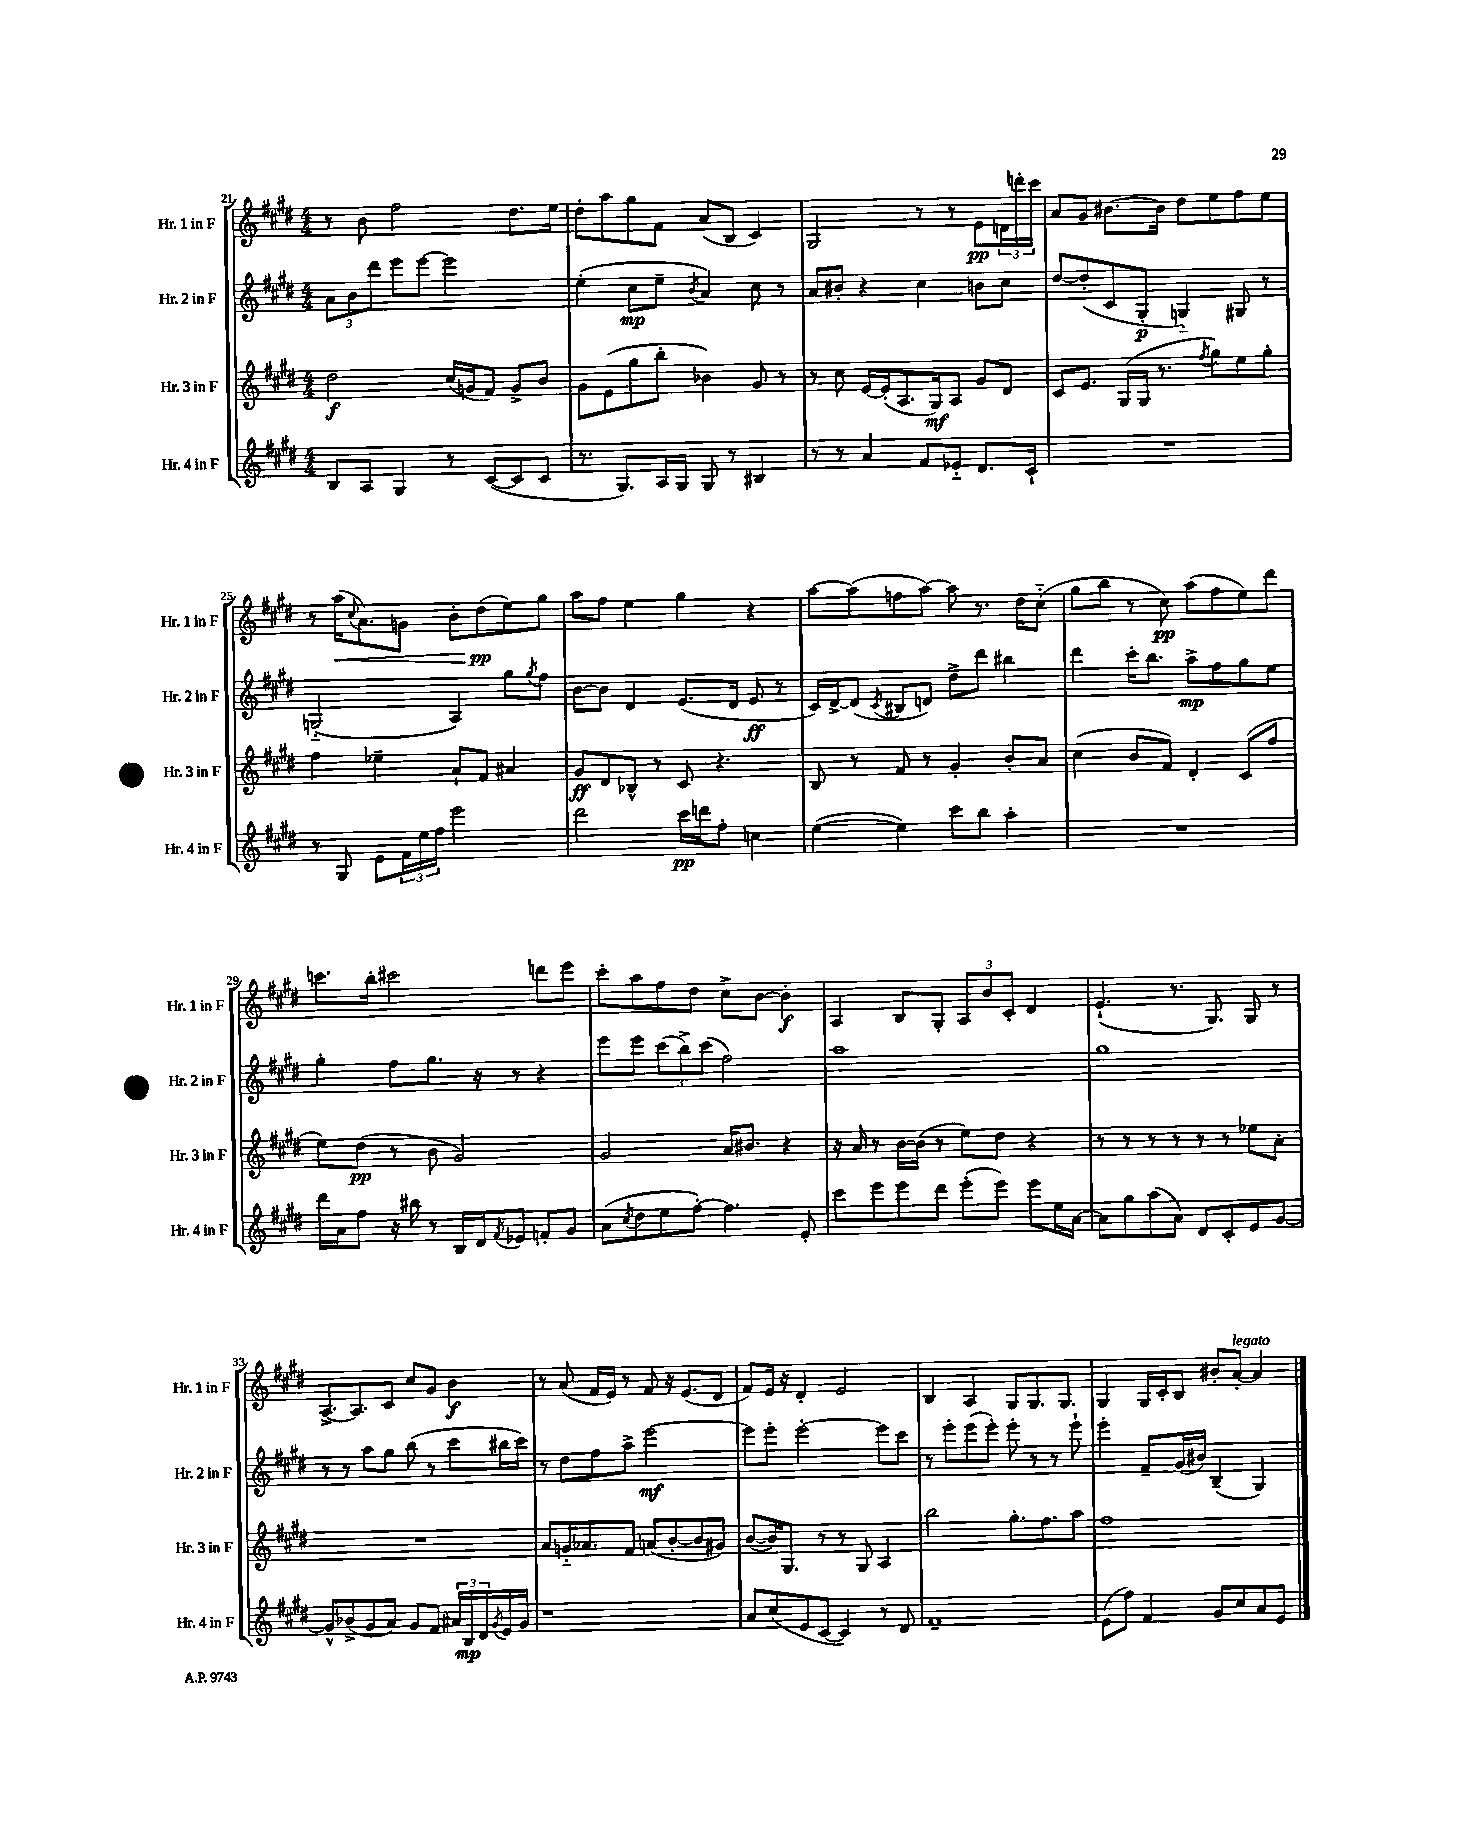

**kern	**dynam	**kern	**dynam	**kern	**dynam	**kern	**dynam
*part4	*part4	*part3	*part3	*part2	*part2	*part1	*part1
*staff4	*staff4	*staff3	*staff3	*staff2	*staff2	*staff1	*staff1
*I"Hr. 4 in F	*	*I"Hr. 3 in F	*	*I"Hr. 2 in F	*	*I"Hr. 1 in F	*
*I'Hr. 4 in F	*	*I'Hr. 3 in F	*	*I'Hr. 2 in F	*	*I'Hr. 1 in F	*
*clefG2	*	*clefG2	*	*clefG2	*	*clefG2	*
*k[f#c#g#d#]	*	*k[f#c#g#d#]	*	*k[f#c#g#d#]	*	*k[f#c#g#d#]	*
*M4/4	*	*M4/4	*	*M4/4	*	*M4/4	*
=21	=21	=21	=21	=21	=21	=21	=21
8B/L	.	2dd#\	f	12a\L	.	8r	.
.	.	.	.	12b\	.	.	.
8A/J	.	.	.	.	.	8b\	.
.	.	.	.	12ddd#\J	.	.	.
4G#/	.	.	.	8eee\L	.	2ff#\	.
.	.	.	.	[8eee\J	.	.	.
8r	.	(16cc#/LL	.	2eee\]	.	.	.
.	.	16gn/J	.	.	.	.	.
([8c#/L	.	8f#/J)	.	.	.	.	.
8c#/]	.	8g^/L	.	.	.	8.dd#\L	.
8c#/J	.	8b/J	.	.	.	.	.
.	.	.	.	.	.	16ee\Jk	.
=22	=22	=22	=22	=22	=22	=22	=22
8.r	.	8g#\L	.	(4ee'\	.	8dd#'\L	.
.	.	(8e\	.	.	.	8aa\	.
8.G#/L)	.	.	.	.	.	.	.
.	.	8gg#\	.	8cc#\L	mp	8gg#\	.
16A/L	.	8bb'\J	.	8ee~\J	.	8f#\J	.
16G#/JJ	.	.	.	.	.	.	.
.	.	.	.	8qb/	.	.	.
8G#/	.	4b-X\)	.	4a/)	.	(8a/L	.
8r	.	.	.	.	.	8B/J	.
4B#X/	.	8g#/	.	8cc#\	.	4c#/)	.
.	.	8r	.	8r	.	.	.
=23	=23	=23	=23	=23	=23	=23	=23
8r	.	8r	.	8a/L	.	2G#/	.
8r	.	8cc#\	.	8b#X'/J	.	.	.
4a/	.	[16e/LL	.	4r	.	.	.
.	.	(16e'/J]	.	.	.	.	.
.	.	8.A/	.	.	.	.	.
8f#/L	.	.	.	4cc#\	.	8r	.
.	.	16G#/k)	mf	.	.	.	.
8e-X/J	.	8A/J	.	.	.	8r	.
8.d#/L	.	8g#/L	.	8bn\L	.	8e\L	pp
.	.	8d#/J	.	8cc#\J	.	24dn\L	.
.	.	.	.	.	.	24dddn'\	.
16c#`/Jk	.	.	.	.	.	.	.
.	.	.	.	.	.	24ccc#\JJ	.
=24	=24	=24	=24	=24	=24	=24	=24
1r	.	8c#/L	.	[8dd#/L	.	8a/L	.
.	.	8.e/J	.	(8dd#'/]	.	8g#/J	.
.	.	.	.	8c#/	.	[8.b#X\L	.
.	.	(16G#/LL	.	.	.	.	.
.	.	16G#/JJ	.	8G#'/J	p	.	.
.	.	8.r	.	.	.	16b#\Jk]	.
.	.	.	.	4Gn/)	.	8dd#\L	.
.	.	8qff#/	.	.	.	.	.
.	.	8gg#\L)	.	.	.	8ee\	.
.	.	8ee\	.	8G#X/	.	8ff#\	.
.	.	8gg#'\J	.	8r	.	8ee\J	.
!!LO:LB:g=z
=25	=25	=25	=25	=25	=25	=25	=25
8r	.	4ff#\	.	(2Gn/	.	8r	.
!	!	!	!	!	!	!	!LO:HP:b
8G#/	.	.	.	.	.	(16aa\KL	<
.	.	.	.	.	.	8qqcc#/	.
.	.	.	.	.	.	8.a\)	.
8e\L	.	4ee-X~\	.	.	.	.	.
24f#\L	.	.	.	.	.	8gn\J	.
24ee\	.	.	.	.	.	.	.
24ff#\JJ	.	.	.	.	.	.	.
2eee\	.	8a`/L	.	4A/)	.	8b'\L	.
.	.	8f#/J	.	.	.	(8dd#\	pp
.	.	4a#X/	.	8gg#\L	.	8ee\)	[
.	.	.	.	8qgg#/	.	.	.
.	.	.	.	8ff#\J	.	8gg#\J	.
=26	=26	=26	=26	=26	=26	=26	=26
2ddd#\	.	8g#/L	ff	[8b\L	.	8aa\L	.
.	.	8d#/	.	8b\J]	.	8ff#\J	.
.	.	8B-X^^/J	.	4d#/	.	4ee\	.
.	.	8r	.	.	.	.	.
16ccc#\LL	pp	8c#/	.	(8.e/L	.	4gg#\	.
16dddn\J	.	.	.	.	.	.	.
8ff#'\J	.	4.r	.	.	.	.	.
.	.	.	.	16d#/Jk	.	.	.
4ccn\	.	.	.	8e/	ff	4r	.
.	.	.	.	8r	.	.	.
=27	=27	=27	=27	=27	=27	=27	=27
([4ee\	.	8B/	.	16c#/LL)	.	[8aa\L	.
.	.	.	.	[16d#^/J	.	.	.
.	.	8r	.	(8d#/J]	.	(8aa\]	.
.	.	.	.	8qc#/	.	.	.
4ee\])	.	8f#/	.	8B#X/L	.	8ffn\	.
.	.	8r	.	8dn/J)	.	[8aa\J)	.
8ccc#\L	.	4g#'/	.	8dd#^\L	.	8aa\]	.
8bb\J	.	.	.	8ddd#\J	.	8.r	.
4aa'\	.	8b'/L	.	4bb#X\	.	.	.
.	.	.	.	.	.	16dd#\KL	.
.	.	8a/J	.	.	.	(8cc#\J	.
=28	=28	=28	=28	=28	=28	=28	=28
1r	.	(4cc#\	.	4ddd#\	.	8gg#\L	.
.	.	.	.	.	.	8bb\J	.
.	.	8b/L	.	16ccc#'\KL	.	8r	.
.	.	.	.	8.bb\J	.	.	.
.	.	8f#/J)	.	.	.	8cc#\)	pp
.	.	4d#'/	.	8aa^\L	mp	(8aa\L	.
.	.	.	.	8ff#\	.	8ff#\	.
.	.	(8c#/L	.	8gg#\	.	8ee\)	.
.	.	8ff#/J	.	8ee\J	.	8ddd#\J	.
!!LO:LB:g=z
=29	=29	=29	=29	=29	=29	=29	=29
16ddd#\LL	.	8ee\L)	.	4gg#'\	.	8.cccn\L	.
16a\J	.	.	.	.	.	.	.
8ff#\J	.	(8dd#\J	pp	.	.	.	.
.	.	.	.	.	.	16bb'\Jk	.
16r	.	8r	.	8ff#\L	.	2ccc#X\	.
16bb#X\	.	.	.	.	.	.	.
8r	.	8b\	.	8.gg#\J	.	.	.
16B/LL	.	2g#/)	.	.	.	.	.
16d#/J	.	.	.	16r	.	.	.
8qf#/	.	.	.	.	.	.	.
8e-X/J	.	.	.	8r	.	.	.
8fn'/L	.	.	.	4r	.	8dddn\L	.
8g#/J	.	.	.	.	.	8eee\J	.
=30	=30	=30	=30	=30	=30	=30	=30
(8a\L	.	2g#/	.	8eee\L	.	8ccc#'\L	.
8qcc#/	.	.	.	.	.	.	.
8dd#\	.	.	.	8eee\J	.	8aa\	.
8ee\	.	.	.	(12ccc#\L	.	8ff#\	.
.	.	.	.	12bb^\)	.	.	.
[8ff#'\J)	.	.	.	.	.	8dd#\J	.
.	.	.	.	(12ccc#\J	.	.	.
4.ff#\]	.	16a/KL	.	2ff#\)	.	8cc#^\L	.
.	.	8.b#X/J	.	.	.	.	.
.	.	.	.	.	.	[8b\J	.
.	.	4r	.	.	.	4b'\]	f
8e'/	.	.	.	.	.	.	.
=31	=31	=31	=31	=31	=31	=31	=31
8ccc#\L	.	16r	.	1aa	.	4A/	.
.	.	16a/	.	.	.	.	.
8eee\	.	8r	.	.	.	.	.
8eee\	.	[16b\LL	.	.	.	8B/L	.
.	.	(16b\JJ]	.	.	.	.	.
8ddd#\J	.	8r	.	.	.	8G#'/J	.
(8eee'\L	.	8ee\L)	.	.	.	12A/L	.
.	.	.	.	.	.	12b/	.
8eee\J)	.	8dd#\J	.	.	.	.	.
.	.	.	.	.	.	12c#'/J	.
8eee\L	.	4r	.	.	.	4d#/	.
16ee\L	.	.	.	.	.	.	.
[16a\JJ	.	.	.	.	.	.	.
=32	=32	=32	=32	=32	=32	=32	=32
8a\L]	.	8r	.	1gg#	.	(4.e`/	.
8gg#\	.	8r	.	.	.	.	.
(8aa\	.	8r	.	.	.	.	.
8a\J)	.	8r	.	.	.	8.r	.
8d#/L	.	8r	.	.	.	.	.
.	.	.	.	.	.	8.G#/)	.
8c#'/	.	8r	.	.	.	.	.
8e/	.	8ee-X\L	.	.	.	8G#/	.
[8g#/J	.	8a'\J	.	.	.	8r	.
!!LO:LB:g=z
=33	=33	=33	=33	=33	=33	=33	=33
8g#^^/L]	.	1r	.	8r	.	[8.A^/L	.
(8b-X^/	.	.	.	8r	.	.	.
.	.	.	.	.	.	8.A/]	.
8g#/	.	.	.	8aa\L	.	.	.
8a/J)	.	.	.	8gg#\J	.	8c#/J	.
8g#/L	.	.	.	(8bb\	.	8cc#/L	.
8f#/J	.	.	.	8r	.	8g#/J	.
24a#X/LL	.	.	.	8ccc#\L	.	4b\	f
24B/	mp	.	.	.	.	.	.
24d#/	.	.	.	.	.	.	.
8qg#/	.	.	.	.	.	.	.
16e/	.	.	.	16bb#X\L	.	.	.
16g#/JJ	.	.	.	16ccc#\JJ)	.	.	.
=34	=34	=34	=34	=34	=34	=34	=34
1r	.	8a/L	.	8r	.	8r	.
.	.	16gn/K	.	8dd#\L	.	(8a/	.
.	.	8.a-X/	.	.	.	.	.
.	.	.	.	8ff#\	.	16f#/LL	.
.	.	.	.	.	.	16e/JJ)	.
.	.	8f#/J	.	8aa^\J	.	8r	.
.	.	(8an/L	.	[2eee\	mf	8f#/	.
.	.	[8b'/	.	.	.	16r	.
.	.	.	.	.	.	(8.e/L	.
.	.	8b/]	.	.	.	.	.
.	.	8g#X/J)	.	.	.	8d#/J	.
=35	=35	=35	=35	=35	=35	=35	=35
8a/L	.	([8b/L	.	8eee\L]	.	8f#/L)	.
(8cc#/	.	16b/K])	.	8eee'\J	.	16e/Jk	.
.	.	8.G#/J	.	.	.	16r	.
8e/	.	.	.	[2eee'\	.	4d#'/	.
[8c#/J	.	8r	.	.	.	.	.
4c#/])	.	8r	.	.	.	2e/	.
.	.	8G#/	.	.	.	.	.
8r	.	4A/	.	8eee\L]	.	.	.
8d#/	.	.	.	8ccc#\J	.	.	.
=36	=36	=36	=36	=36	=36	=36	=36
1f#~	.	2bb\	.	8r	.	4B/	.
.	.	.	.	8eee'\L	.	.	.
.	.	.	.	(8eee\	.	4A/	.
.	.	.	.	8eee'\J)	.	.	.
.	.	8.gg#'\L	.	8eee'\	.	8G#/L	.
.	.	.	.	8r	.	8.G#/	.
.	.	8.ff#\	.	.	.	.	.
.	.	.	.	8r	.	.	.
.	.	.	.	.	.	8.G#/J	.
.	.	8aa\J	.	8eee`\	.	.	.
=37	=37	=37	=37	=37	=37	=37	=37
(8e\L	.	1ff#	.	4eee'\	.	4G#/	.
8ff#\J)	.	.	.	.	.	.	.
4f#/	.	.	.	8f#~/L	.	16G#/LL	.
.	.	.	.	.	.	16c#'/J	.
.	.	.	.	(16g#/L	.	8B/J	.
.	.	.	.	16b#X/JJ)	.	.	.
8g#/L	.	.	.	(4B~/	.	8b#X'/L	.
!	!	!	!	!	!	!LO:TX:a:i:t=legato	!
8cc#/	.	.	.	.	.	[8a'/J	.
8a/	.	.	.	4G#/)	.	4a/]	.
8e/J	.	.	.	.	.	.	.
==	==	==	==	==	==	==	==
*-	*-	*-	*-	*-	*-	*-	*-
